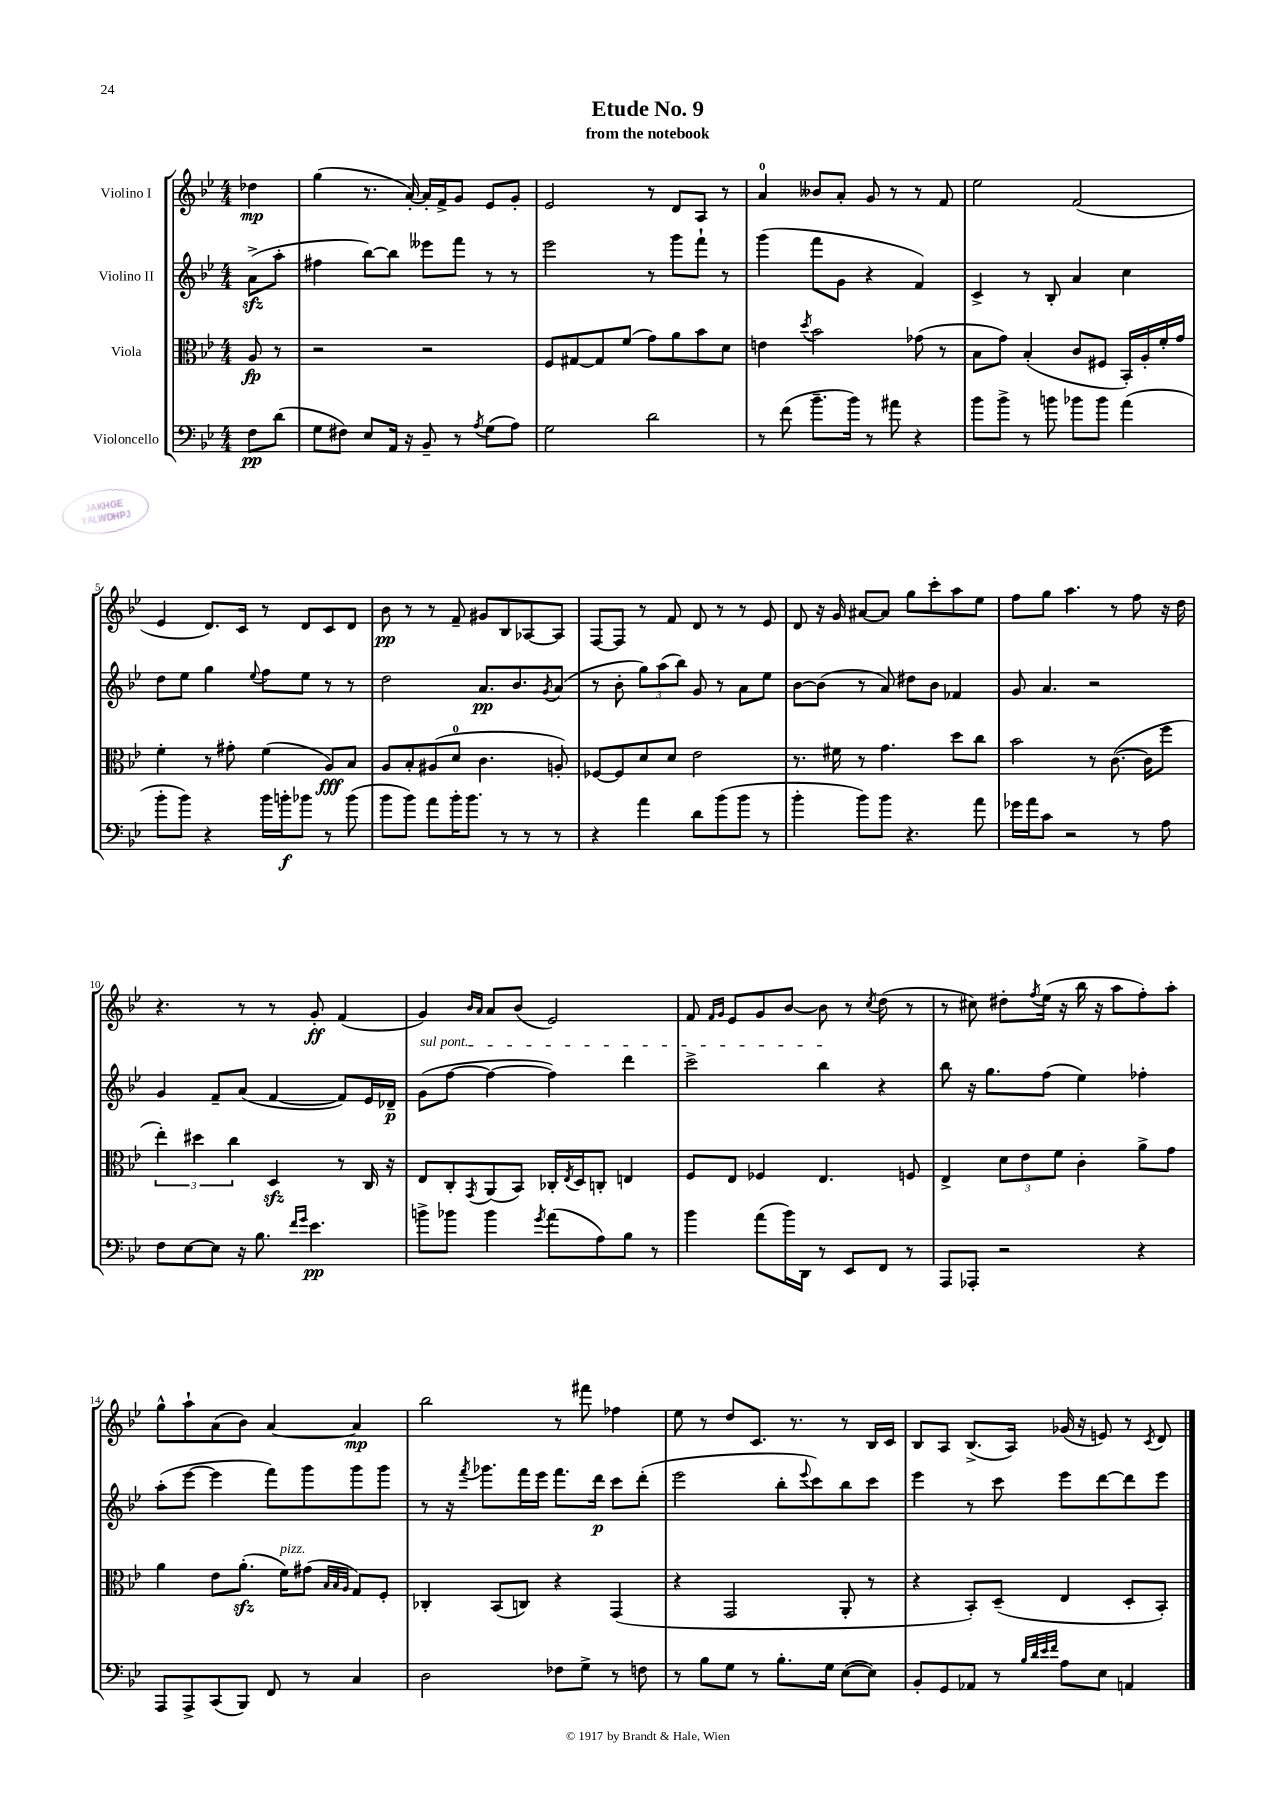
\header { title = "Etude No. 9" subtitle = "from the notebook" }
<<
\new StaffGroup <<
\new Staff = "s0" \with { instrumentName = "Violino I" } {
    \clef treble \key bes \major \numericTimeSignature \time 4/4 \partial 4
    des''4\mp |
    g''4( r8. a'16~-.) a'16-. f'16-> g'8 ees'8 g'8-. |
    ees'2 r8 d'8 a8 r8 |
    a'4-0 beses'8 a'8-. g'8 r8 r8 f'8 |
    ees''2 f'2( |
    ees'4 d'8.) c'16 r8 d'8 c'8 d'8 |
    bes'8\pp r8 r8 f'8-- gis'8 bes8 aes8~ aes8 |
    f8~ f8 r8 f'8 d'8 r8 r8 ees'8 |
    d'8 r16 g'16 ais'8~ ais'8 g''8 c'''8-. a''8 ees''8 |
    f''8 g''8 a''4. r8 f''8 r16 d''16 |
    r4. r8 r8 g'8-.\ff f'4( |
    g'4) \grace { bes'16 a'16 } a'8 bes'8( ees'2) |
    f'8 \grace { f'16 g'16 } ees'8 g'8 bes'8~ bes'8 r8 \acciaccatura { c''8 } d''8( r8 |
    r8 cis''8) dis''8-. \acciaccatura { f''8 } ees''16( r16 bes''16 r16 a''8 f''8-.) a''8-. |
    g''8-^ a''8-! a'8( bes'8) a'4~ a'4\mp |
    bes''2 r8 fis'''8 fes''4 |
    ees''8 r8 d''8 c'8. r8. r8 bes16 c'16 |
    bes8 a8 bes8.->( a16) ges'16( r16 e'8) r8 \acciaccatura { c'8 } d'8 \bar "|." |
}
\new Staff = "s1" \with { instrumentName = "Violino II" } {
    \clef treble \key bes \major \numericTimeSignature \time 4/4 \partial 4
    a'8->\sfz( a''8-. |
    fis''4 bes''8~) bes''8 eeses'''8 f'''8 r8 r8 |
    ees'''2 r8 g'''8 f'''8-! r8 |
    g'''4( f'''8 g'8 r4 f'4) |
    c'4-> r8 bes8-. a'4 c''4 |
    d''8 ees''8 g''4 \appoggiatura { ees''8 } f''8 ees''8 r8 r8 |
    d''2 a'8.\pp bes'8. \acciaccatura { g'8 } a'8( |
    r8 bes'8-. \tuplet 3/2 { g''8) a''8( bes''8) } g'8 r8 a'8 ees''8 |
    bes'8~ bes'8( r8 a'8) dis''8 bes'8 fes'4 |
    g'8 a'4. r2 |
    g'4 f'8-- a'8( f'4~ f'8) ees'16 des'16--\p |
    \once \override TextSpanner.bound-details.left.text = \markup { \italic "sul pont." } g'8\startTextSpan( f''8~ f''4~ f''4) d'''4 |
    c'''2-> bes''4\stopTextSpan r4 |
    bes''8 r16 g''8. f''8( ees''4) fes''4-. |
    a''8-.( ees'''8~ ees'''4 f'''8) g'''8 g'''8 g'''8 |
    r8 r16 \acciaccatura { f'''8 } ges'''8. f'''16 ees'''16 f'''8. d'''16\p c'''8 d'''8-.( |
    ees'''2 bes''8-. \appoggiatura { ees'''8 } c'''8) bes''8 c'''8 |
    ees'''4 r8 c'''8 ees'''8 d'''8~ d'''8 ees'''8 \bar "|." |
}
\new Staff = "s2" \with { instrumentName = "Viola" } {
    \clef alto \key bes \major \numericTimeSignature \time 4/4 \partial 4
    a8\fp r8 |
    r2 r2 |
    f8 gis8~ gis8 f'8( g'8) a'8 bes'8 d'8 |
    e'4 \acciaccatura { d''8 } bes'2 ges'8( r8 |
    bes8 g'8) bes4-.( c'8 fis8 bes,16-.) a16-. f'16-. g'16 |
    f'4-. r8 gis'8-. f'4( a8\fff) bes8 |
    a8 bes8-. ais8( d'8-0 c'4. a8-.) |
    fes8~ fes8 d'8 d'8 ees'2 |
    r8. fis'16 r8 g'4. d''8 c''8 |
    bes'2 r8 c'8.~( c'16 f''8 |
    \tuplet 3/2 { ees''4-.) dis''4 c''4 } d4\sfz r8 c16 r16 |
    ees8 c8-. \acciaccatura { g,8 } a,8( bes,8) ces16-. \acciaccatura { ees8 } d16 c8-. e4 |
    f8 ees8 fes4 ees4. f8 |
    ees4-> \tuplet 3/2 { d'8 ees'8 f'8 } c'4-. a'8-> g'8 |
    a'4 ees'8 a'8.-.\sfz( f'16^\markup { \italic "pizz." }) gis'8( \grace { bes32 bes32 a32 } g8) f8-. |
    ces4-. bes,8( c8) r4 g,4( |
    r4 g,2 a,8-. r8 |
    r4 bes,8-.) d8--( ees4 d8-. bes,8-.) \bar "|." |
}
\new Staff = "s3" \with { instrumentName = "Violoncello" } {
    \clef bass \key bes \major \numericTimeSignature \time 4/4 \partial 4
    f8\pp d'8( |
    g8 fis8) ees8 a,16 r16 bes,8-- r8 \acciaccatura { a8 } g8( a8) |
    g2 d'2 |
    r8 f'8( bes'8.-- bes'16) r8 ais'8 r4 |
    bes'8 bes'8-> r8 b'8 bes'8 bes'8 a'4( |
    bes'8-. bes'8) r4 bes'16 b'16-.\f bes'8 r8 bes'8( |
    bes'8 bes'8) a'8 bes'16-. bes'8. r8 r8 r8 |
    r4 a'4 d'8 bes'8( bes'8 r8 |
    bes'4-. bes'8) bes'8 r4. a'8 |
    ges'16 a'16 c'8 r2 r8 a8 |
    f8 ees8~ ees8 r16 bes8. \grace { f'16 g'16 } ees'4.\pp |
    b'8-> bes'8 bes'4 \acciaccatura { g'8 } a'8( a8) bes8 r8 |
    bes'4 a'8( bes'16) d,16 r8 ees,8 f,8 r8 |
    a,,8 aes,,8-. r2 r4 |
    a,,8 a,,8-> c,8( bes,,8) f,8 r8 c4 |
    d2 fes8 g8-> r8 f8 |
    r8 bes8 g8 r8 bes8.-. g16 ees8~( ees8) |
    bes,8-. g,8 aes,8 r8 \grace { bes32 d'32 ees'32 f'32 } a8 ees8 a,4 \bar "|." |
}
>>
>>
